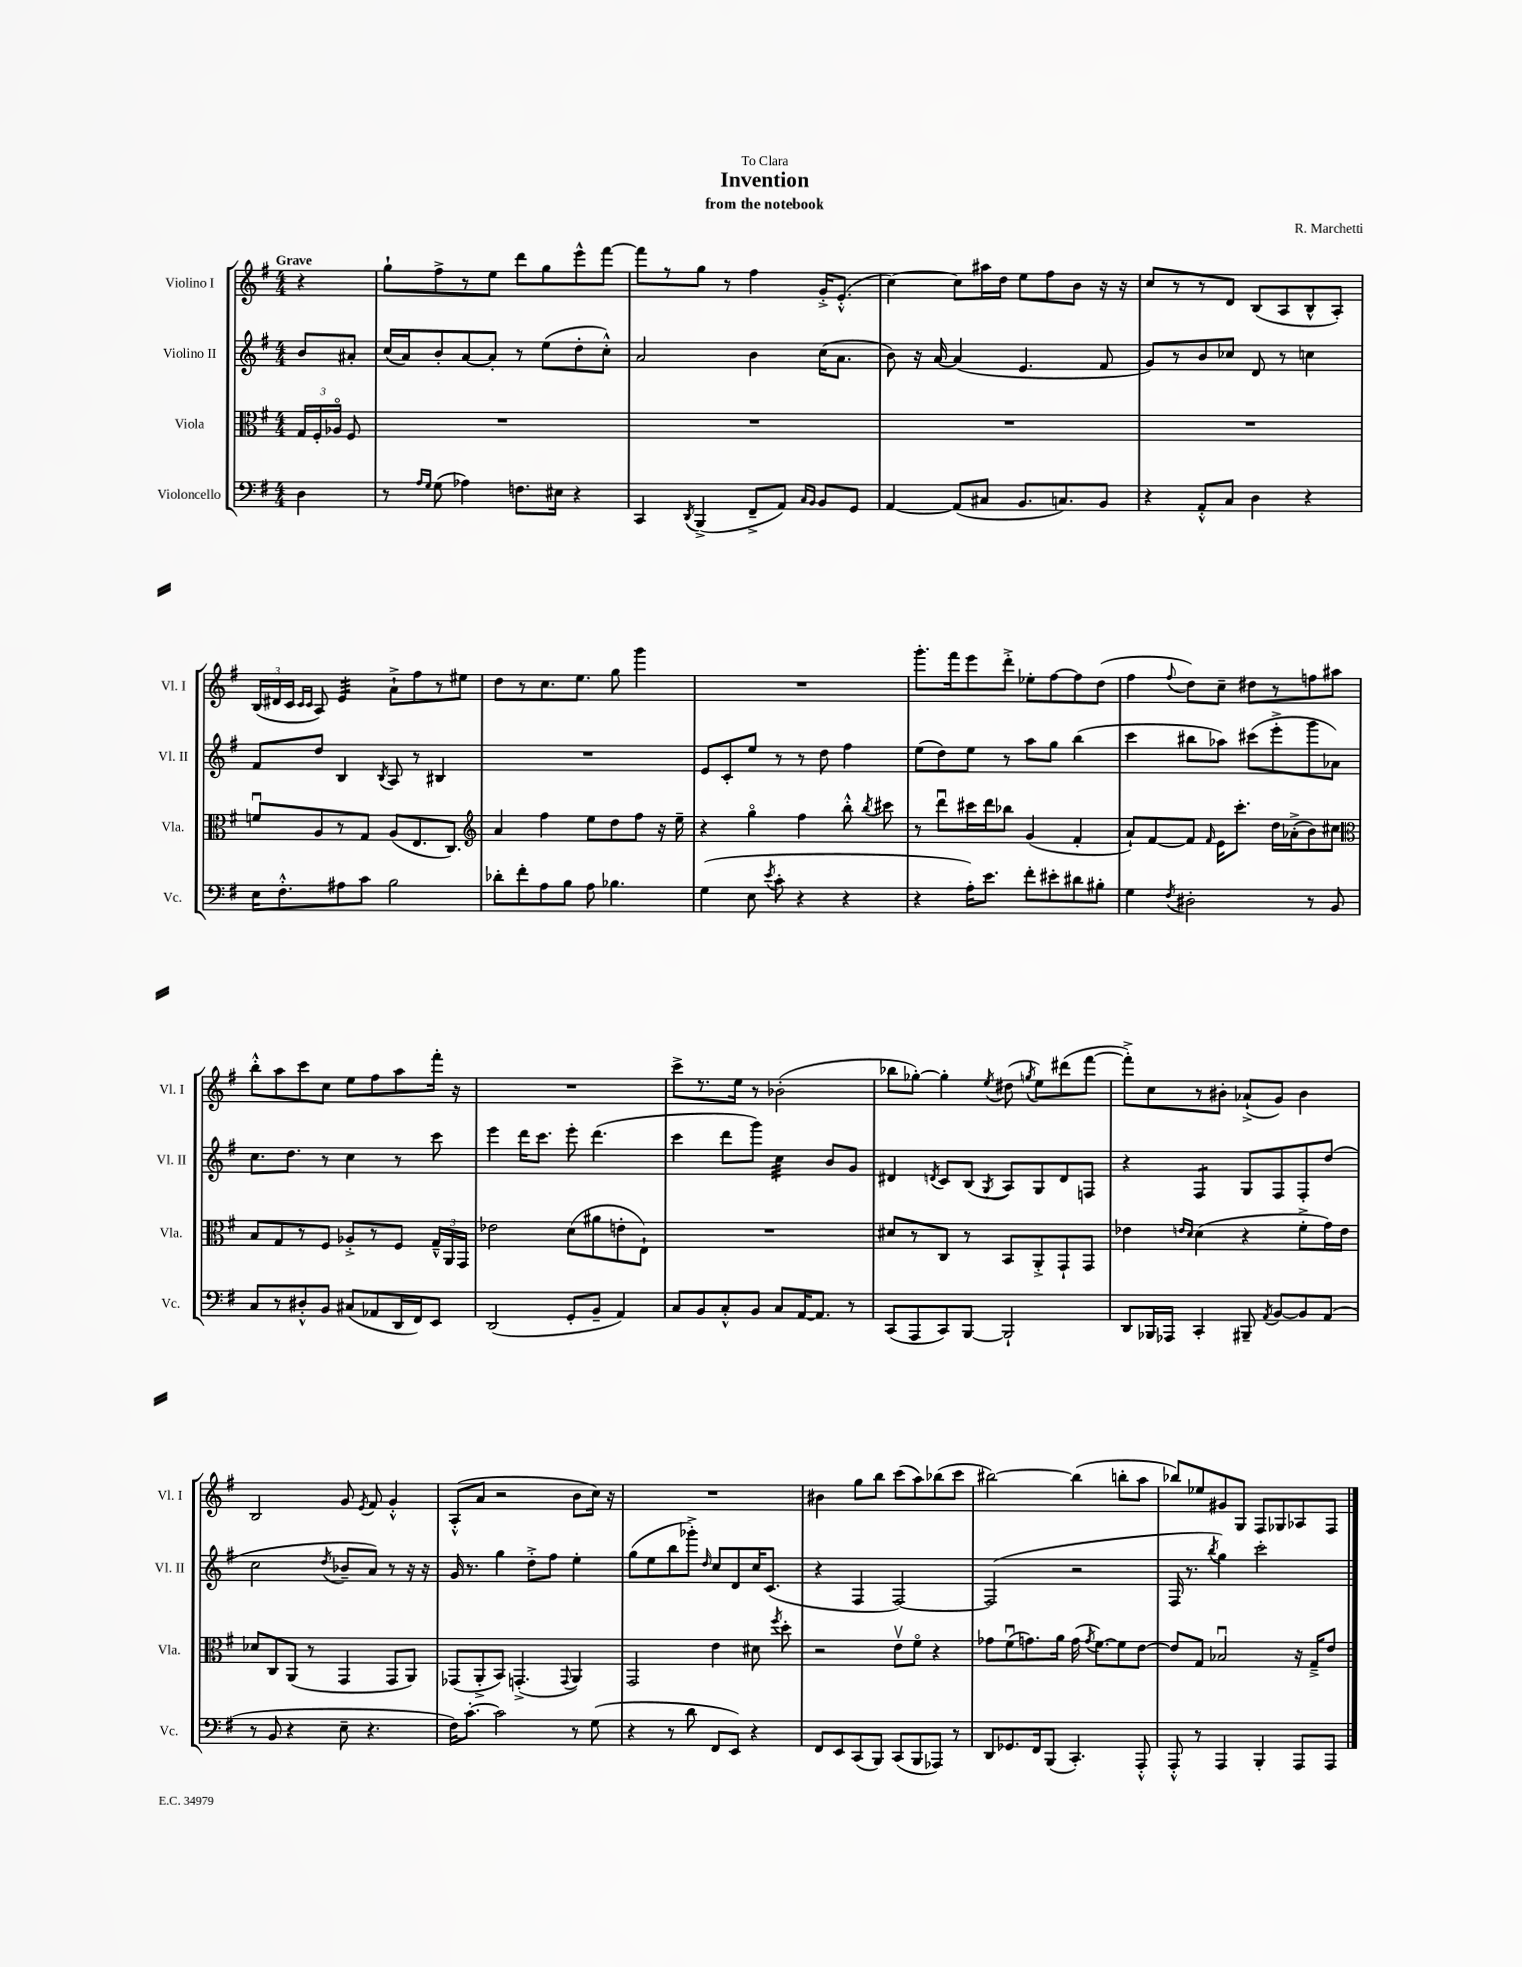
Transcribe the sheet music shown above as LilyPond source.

\header { title = "Invention" composer = "R. Marchetti" subtitle = "from the notebook" dedication = "To Clara" }
<<
\new StaffGroup <<
\new Staff = "s0" \with { instrumentName = "Violino I" shortInstrumentName = "Vl. I" } {
    \clef treble \key g \major \numericTimeSignature \time 4/4 \partial 4 \tempo "Grave"
    \autoBeamOff r4 |
    g''8[-! fis''8-> r8 e''8] d'''8[ g''8 e'''8-^ fis'''8]~ |
    fis'''8[ r8 g''8] r8 fis''4 g'16[-.-> e'8.]-.-^( |
    c''4~) c''8[ ais''16 d''16] e''8[ fis''8 b'8] r16 r16 |
    c''8[ r8 r8 d'8] b8[( a8 b8-^ a8]-.) |
    \tuplet 3/2 { b16[( dis'16 c'16] } \grace { c'16[ c'16] } a8) e'4:32 a'8[-!-> fis''8 r8 eis''8] |
    d''8[ r8 c''8. e''8.] g''8 g'''4 |
    R1 |
    g'''8.[-. fis'''16 e'''8 d'''8]-.-> ees''8[-. fis''8~ fis''8 d''8]( |
    fis''4 \appoggiatura { fis''8 } d''8[) c''8]-- dis''8[ r8 f''8 ais''8] |
    b''8[-.-^ a''8 c'''8 c''8] e''8[ fis''8 a''8 fis'''16]-. r16 |
    R1 |
    c'''8[-> r8. e''16] r8 bes'2-.( |
    bes''8[ ges''8]~-.) ges''4-. \acciaccatura { e''8 } dis''8( \acciaccatura { g''8 } e''8[) dis'''8( fis'''8]~ |
    fis'''8[-.->) c''8 r8 bis'8]-. aes'8[-!->( g'8]) bis'4 |
    b2 g'8 \acciaccatura { e'8 } fis'8 g'4-.-^ |
    a8[-.-^( a'8] r2 b'8[ c''16]) r16 |
    R1 |
    bis'4 g''8[ b''8] c'''8[( a''8) bes''8( c'''8] |
    bis''2~) bis''4( b''8[-. a''8] |
    bes''8[) ees''8 gis'8 g8] fis8[ ges8 aes8 fis8] \bar "|." |
}
\new Staff = "s1" \with { instrumentName = "Violino II" shortInstrumentName = "Vl. II" } {
    \clef treble \key g \major \numericTimeSignature \time 4/4 \partial 4
    \autoBeamOff b'8[ ais'8]-. |
    c''16[( a'16) b'8-. a'8~ a'8]-. r8 e''8[( d''8-. c''8]-.-^) |
    a'2 b'4 c''16[( a'8.] |
    b'8) r16 a'16~ a'4( e'4. fis'8 |
    g'8[) r8 b'8 ces''8] d'8 r8 c''4 |
    fis'8[ d''8] b4 \acciaccatura { b8 } a8 r8 bis4 |
    R1 |
    e'8[ c'8-. e''8] r8 r8 d''8 fis''4 |
    e''8[( d''8) e''8] r8 a''8[ g''8] b''4( |
    c'''4 bis''8[ aes''8]) cis'''8[( e'''8-.-> g'''8 aes'8]) |
    c''8.[ d''8.] r8 c''4 r8 c'''8 |
    e'''4 d'''16[ c'''8.] e'''8-. d'''4.( |
    c'''4 d'''8[ g'''8]) c''4:32 b'8[ g'8] |
    dis'4 \acciaccatura { d'8 } c'8[ b8]( \acciaccatura { g8 } a8[) g8 d'8 f8] |
    r4 fis4:8 g8[ fis8 fis8-. d''8]( |
    c''2 \acciaccatura { d''8 } bes'8[-- a'8]) r8 r16 r16 |
    g'16 r8. g''4 d''8[-.-> fis''8] e''4-. |
    g''8[( e''8 b''8 ges'''8]-.->) \grace { d''16 } c''8[ d'8 c''16 c'8.]( |
    r4 fis4 fis2~) |
    fis2( r2 |
    fis16 r8. \acciaccatura { b''8 } g''4) c'''2-. \bar "|." |
}
\new Staff = "s2" \with { instrumentName = "Viola" shortInstrumentName = "Vla." } {
    \clef alto \key g \major \numericTimeSignature \time 4/4 \partial 4
    \autoBeamOff \tuplet 3/2 { g16[ fis16-. aes16]\flageolet } fis8 |
    R1 |
    R1 |
    R1 |
    R1 |
    f'8[\downbow a8 r8 g8] a8[( e8. c8.]) |
    \clef treble a'4 fis''4 e''8[ d''8 fis''8] r16 e''16-- |
    r4 g''4\flageolet fis''4 b''8-.-^ \acciaccatura { b''8 } cis'''8 |
    r8 d'''8[\downbow cis'''16 d'''16 bes''8] g'4( fis'4-. |
    a'8[-!) fis'8~ fis'8] \grace { fis'16 } e'16[ c'''8.]-. d''16[ aes'16-.->( b'8) cis''8] |
    \clef alto b8[ g8 r8 fis8] aes8[-.-> r8 fis8] \tuplet 3/2 { g16[---^ a,16 g,16] } |
    ees'2 d'8[( ais'8 e'8-. e8]-!) |
    R1 |
    dis'8[ r8 c8] r8 b,8[ a,8-.-> g,8-! g,8] |
    ees'4 \grace { e'16[ d'16] } d'4( r4 fis'8[-.-> g'16) e'16] |
    des'8[ c8 a,8]( r8 g,4 g,8[ a,8]) |
    ges,8[( a,8-.-> b,8]) g,4.-.->( \appoggiatura { g,8 } a,4) |
    g,2 e'4 dis'8 \acciaccatura { fis''8 } d''8-. |
    r2 e'8[\upbow fis'8]\flageolet r4 |
    ges'8[ fis'8\downbow( g'8.) a'16] g'16( \acciaccatura { g'8 } fis'8.[~) fis'8 e'8]~ |
    e'8[ g8] bes2\downbow r16 g16[---> e'8] \bar "|." |
}
\new Staff = "s3" \with { instrumentName = "Violoncello" shortInstrumentName = "Vc." } {
    \clef bass \key g \major \numericTimeSignature \time 4/4 \partial 4
    \autoBeamOff d4 |
    r8 \grace { a16[ g16] } g8( aes4) f8.[ eis16] r4 |
    c,4 \acciaccatura { d,8 } b,,4->( fis,8[---> a,8]) \grace { c16[ b,16] } b,8[ g,8] |
    a,4~ a,8[( cis8] b,8.[ c8.) b,8] |
    r4 a,8[-.-^ c8] d4 r4 |
    e16[ fis8.-.-^ ais8 c'8] b2 |
    des'8[-. fis'8-. a8 b8] a8 bes4. |
    g4( e8 \acciaccatura { e'8 } c'8-. r4 r4 |
    r4 a16[-.) e'8.] fis'8[-. eis'8-. dis'8 bis8]-. |
    g4 \acciaccatura { fis8 } dis2-. r8 b,8 |
    c8[ r8 dis8-.-^ b,8] cis8[( aes,8 d,16 fis,16) e,8] |
    d,2( g,8[-. b,8]-- a,4) |
    c8[ b,8 c8-.-^ b,8] c8[ a,16~ a,8.] r8 |
    c,8[( a,,8 c,8) b,,8]~ b,,2-! |
    d,8[ bes,,16 aes,,16] c,4-. bis,,8-- \acciaccatura { a,8 } b,8[~ b,8 a,8]( |
    r8 b,8 r4 e8-- r4. |
    fis16[) c'8.]~-. c'2 r8 g8( |
    r4 r8 d'8 fis,8[ e,8]) r4 |
    fis,8[ e,8 c,8( b,,8]) c,8[( b,,8 aes,,8]) r8 |
    d,8[ ges,8. fis,16 b,,8]( c,4.-.) a,,8-.-^ |
    a,,8-.-^ r8 a,,4 b,,4-. a,,8[ a,,8] \bar "|." |
}
>>
>>
\layout { \context { \Score \remove "Bar_number_engraver" } }
